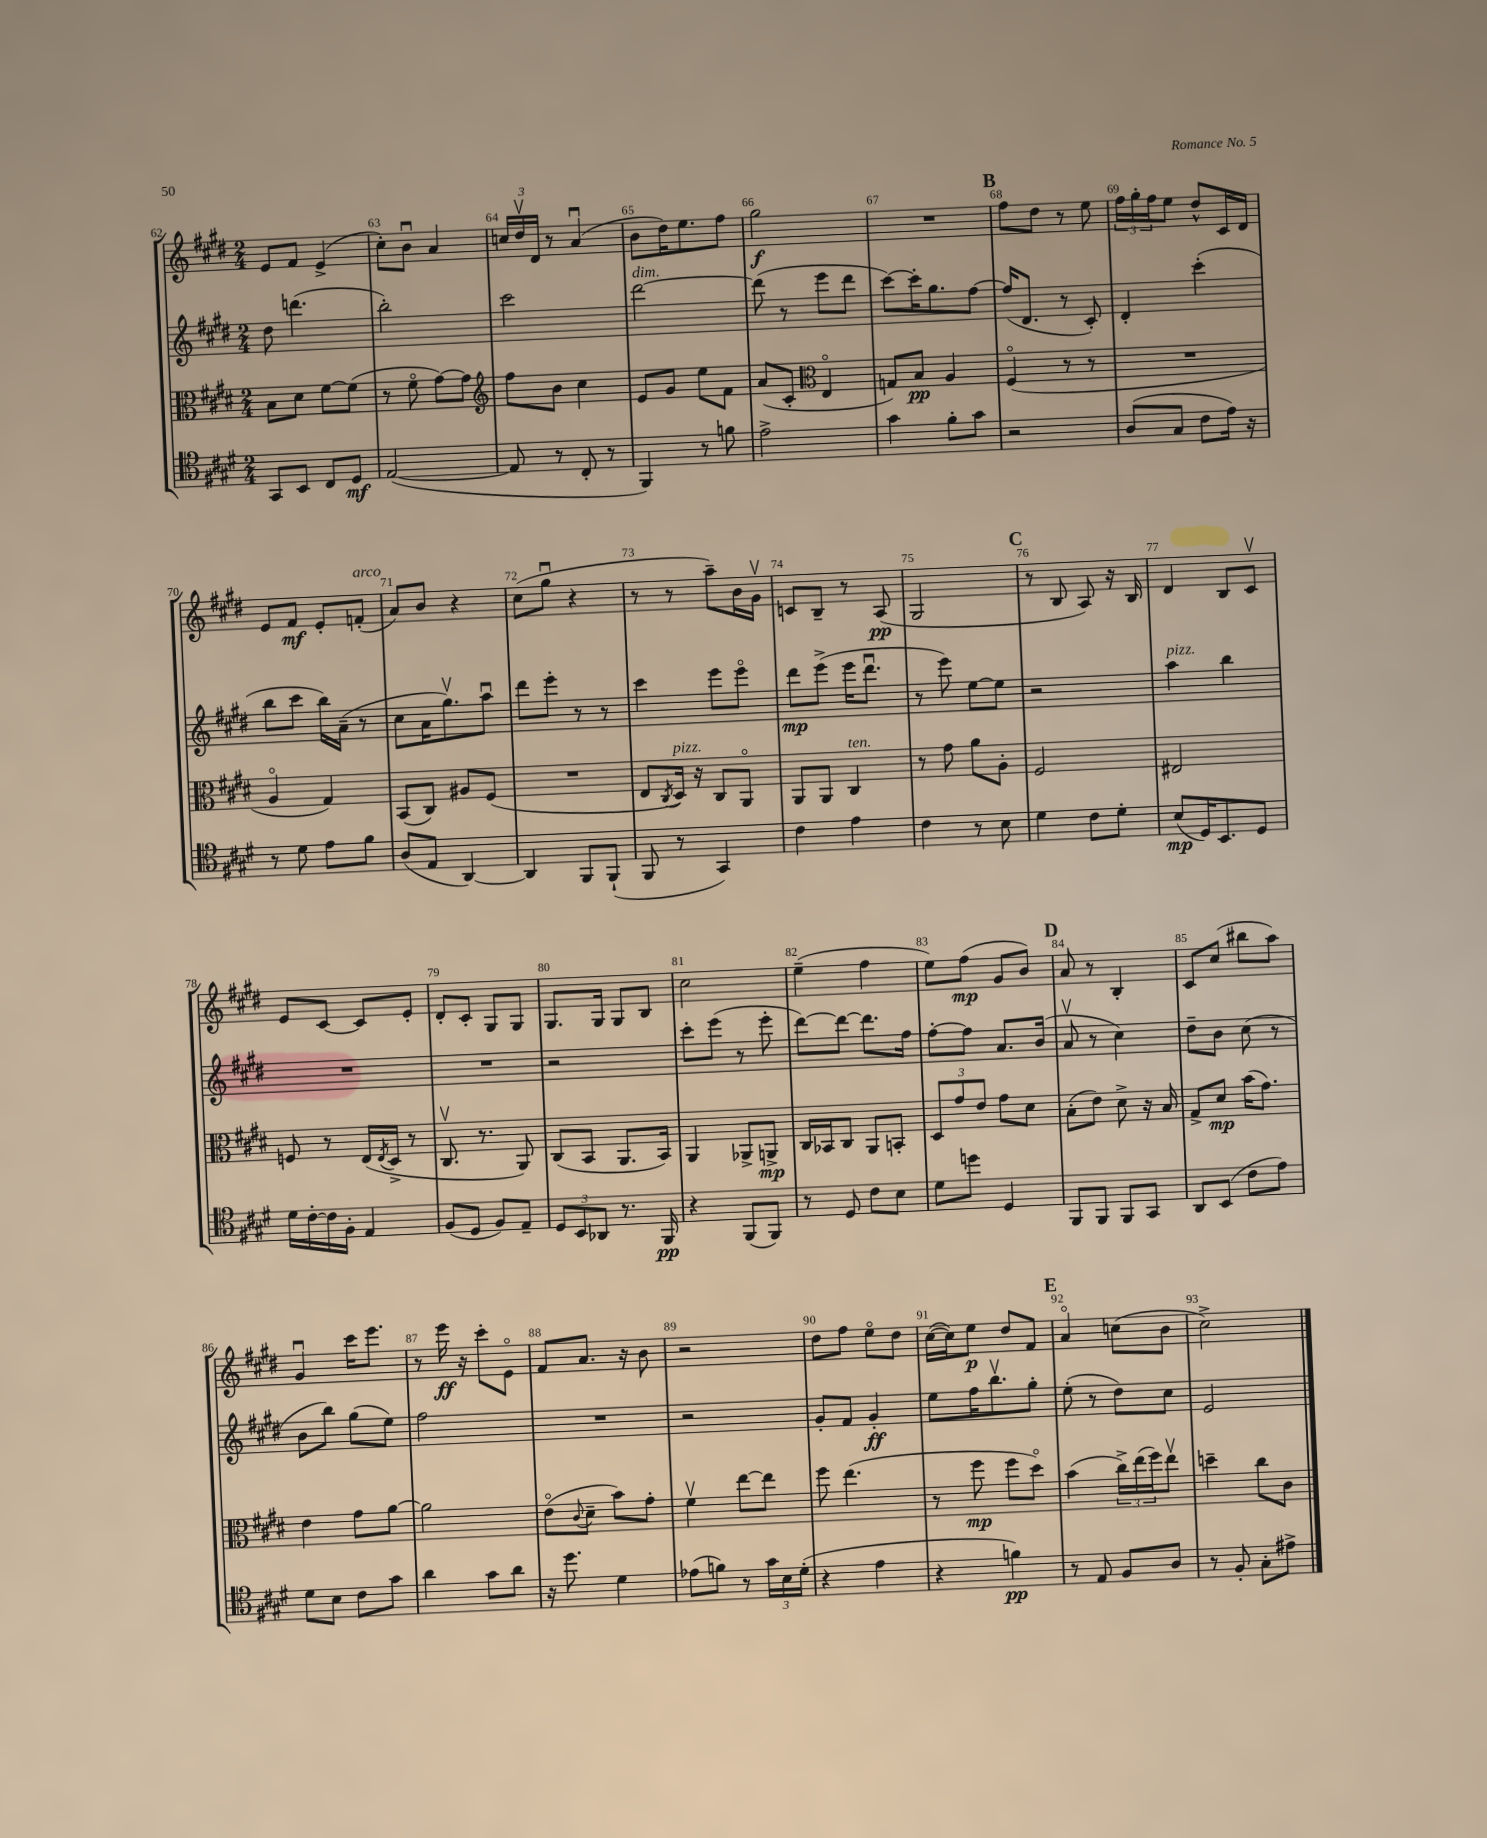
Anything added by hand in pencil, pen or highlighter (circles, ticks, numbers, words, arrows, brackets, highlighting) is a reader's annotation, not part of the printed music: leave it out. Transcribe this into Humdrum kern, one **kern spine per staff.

**kern	**dynam	**kern	**dynam	**kern	**dynam	**kern	**dynam
*part4	*part4	*part3	*part3	*part2	*part2	*part1	*part1
*staff4	*staff4	*staff3	*staff3	*staff2	*staff2	*staff1	*staff1
*clefC4	*	*clefC3	*	*clefG2	*	*clefG2	*
*k[f#c#g#d#]	*	*k[f#c#g#d#]	*	*k[f#c#g#d#]	*	*k[f#c#g#d#]	*
*M2/4	*	*M2/4	*	*M2/4	*	*M2/4	*
=62	=62	=62	=62	=62	=62	=62	=62
8GG#/L	.	8B\L	.	8dd#\	.	8e/L	.
8BB/J	.	8d#\J	.	(4.dddn\	.	8f#/J	.
8C#/L	.	[8f#\L	.	.	.	(4e^/	.
8D#/J	mf	(8f#\J]	.	.	.	.	.
=63	=63	=63	=63	=63	=63	=63	=63
([2E/	.	8r	.	2bb'\)	.	8cc#'\L)	.
.	.	8f#\	.	.	.	8bu\J	.
.	.	[8g#\L)	.	.	.	4a/	.
.	.	8g#\J]	.	.	.	.	.
=64	=64	=64	=64	=64	=64	=64	=64
*	*	*clefG2	*	*	*	*	*
8E/]	.	8ff#\L	.	2ccc#\	.	24ccn/LL	.
.	.	.	.	.	.	24dd#v/	.
.	.	.	.	.	.	24d#/JJ	.
8r	.	8b\J	.	.	.	8r	.
8C#'/	.	4cc#\	.	.	.	(4au/	.
8r	.	.	.	.	.	.	.
=65	=65	=65	=65	=65	=65	=65	=65
!	!	!	!	!LO:TX:a:i:t=dim.	!	!	!
4FF#/)	.	8e/L	.	[2ddd#\	.	8b\L	.
.	.	8g#/J	.	.	.	16dd#\K)	.
.	.	.	.	.	.	8.ee\	.
8r	.	8ee\L	.	.	.	.	.
8fn\	.	8f#\J	.	.	.	8ff#\J	.
=66	=66	=66	=66	=66	=66	=66	=66
2e^\	.	(8a/L	.	(8ddd#\]	.	2gg#\	f
.	.	8c#'/J	.	8r	.	.	.
*	*	*clefC3	*	*	*	*	*
.	.	4E/	.	8eee\L	.	.	.
.	.	.	.	8ddd#\J	.	.	.
=67	=67	=67	=67	=67	=67	=67	=67
4g#\	.	8Gn/L)	.	[8ccc#\L)	.	2r	.
.	.	8B/J	pp	16ccc#'\K]	.	.	.
.	.	.	.	8.gg#\	.	.	.
8f#'\L	.	4A/	.	.	.	.	.
8g#\J	.	.	.	[8ff#\J	.	.	.
!!LO:REH:place=s1:t=B
=68	=68	=68	=68	=68	=68	=68	=68
2r	.	(4F#/	.	(16ff#/KL]	.	8ff#\L	.
.	.	.	.	8.d#/J	.	.	.
.	.	.	.	.	.	8dd#\J	.
.	.	8r	.	8r	.	8r	.
.	.	8r	.	8c#'/)	.	8ee\	.
=69	=69	=69	=69	=69	=69	=69	=69
(8A/L	.	2r	.	4d#'/	.	24ff#\LL	.
.	.	.	.	.	.	24gg#'\	.
.	.	.	.	.	.	24ff#\J	.
8G#/J	.	.	.	.	.	8ee\J	.
8c#\L	.	.	.	(4ccc#'\	.	8dd#^^/L	.
16e\Jk)	.	.	.	.	.	16c#/L	.
16r	.	.	.	.	.	16d#/JJ	.
!!LO:LB:g=z
=70	=70	=70	=70	=70	=70	=70	=70
8r	.	4A/	.	8bb\L	.	8e/L	.
8d#\	.	.	.	8ccc#\J	.	8f#/J	mf
8e\L	.	4G#/)	.	16bb\LL)	.	8e'/L	.
.	.	.	.	(16a~\JJ	.	.	.
!	!	!	!	!	!	!LO:TX:a:i:t=arco	!
8f#\J	.	.	.	8r	.	(8fn'/J	.
=71	=71	=71	=71	=71	=71	=71	=71
(8A/L	.	(8BB/L	.	8cc#\L	.	8a/L)	.
8E/J	.	8C#/J)	.	16a\K	.	8b/J	.
.	.	.	.	8.gg#v\)	.	.	.
[4AA/)	.	8A#X/L	.	.	.	4r	.
.	.	(8F#/J	.	8aau\J	.	.	.
=72	=72	=72	=72	=72	=72	=72	=72
4AA/]	.	2r	.	8ddd#\L	.	(8cc#\L	.
.	.	.	.	8eee'\J	.	8gg#u\J	.
8FF#/L	.	.	.	8r	.	4r	.
(8FF#`/J	.	.	.	8r	.	.	.
=73	=73	=73	=73	=73	=73	=73	=73
8FF#/	.	8E/L	.	4ccc#\	.	8r	.
.	.	8qC#/	.	.	.	.	.
!	!	!LO:TX:a:i:t=pizz.	!	!	!	!	!
8r	.	16D#/Jk)	.	.	.	8r	.
.	.	16r	.	.	.	.	.
4GG#/)	.	8C#/L	.	8eee\L	.	8aa~\L)	.
.	.	8AA/J	.	8eee\J	.	16b\L	.
.	.	.	.	.	.	16g#v\JJ	.
=74	=74	=74	=74	=74	=74	=74	=74
4c#\	.	8AA/L	.	8ddd#\L	mp	8cn/L	.
.	.	8AA/J	.	(8eee^\J	.	8B~/J	.
!	!	!LO:TX:a:i:t=ten.	!	!	!	!	!
4e\	.	4C#/	.	16eee\KL	.	8r	.
.	.	.	.	8.ddd#u\J	.	.	.
.	.	.	.	.	.	(8A/	pp
=75	=75	=75	=75	=75	=75	=75	=75
4c#\	.	8r	.	8r	.	2G#/	.
.	.	8g#\	.	8eee\)	.	.	.
8r	.	8a\L	.	[8ee\L	.	.	.
8B\	.	8A'\J	.	8ee\J]	.	.	.
!!LO:REH:place=s1:t=C
=76	=76	=76	=76	=76	=76	=76	=76
4d#\	.	2F#/	.	2r	.	8r	.
.	.	.	.	.	.	8B/	.
8c#\L	.	.	.	.	.	8A/)	.
8d#'\J	.	.	.	.	.	16r	.
.	.	.	.	.	.	16B/	.
=77	=77	=77	=77	=77	=77	=77	=77
!	!	!	!	!LO:TX:a:i:t=pizz.	!	!	!
(8B/L	mp	2E#X/	.	4aa\	.	4d#/	.
16D#/K)	.	.	.	.	.	.	.
8.BB/	.	.	.	.	.	.	.
.	.	.	.	4bb\	.	8B/L	.
8D#/J	.	.	.	.	.	8c#v/J	.
!!LO:LB:g=z
=78	=78	=78	=78	=78	=78	=78	=78
16d#\LL	.	8Fn/	.	2r	.	8e/L	.
[16c#'\	.	.	.	.	.	.	.
16c#\]	.	8r	.	.	.	[8c#/J	.
16F#'\JJ	.	.	.	.	.	.	.
4E/	.	(16E/LL	.	.	.	8c#/L]	.
.	.	8qE/	.	.	.	.	.
.	.	16D#^/JJ	.	.	.	.	.
.	.	8r	.	.	.	8e'/J	.
=79	=79	=79	=79	=79	=79	=79	=79
(8F#/L	.	8.C#v/	.	2r	.	8d#'/L	.
8D#/J	.	.	.	.	.	8c#'/J	.
.	.	8.r	.	.	.	.	.
8F#/L)	.	.	.	.	.	8G#/L	.
8E~/J	.	8AA/)	.	.	.	8G#/J	.
=80	=80	=80	=80	=80	=80	=80	=80
12D#/L	.	(8C#/L	.	2r	.	8.G#/L	.
12BB/	.	.	.	.	.	.	.
.	.	8BB/J	.	.	.	.	.
12AA-X/J	.	.	.	.	.	.	.
.	.	.	.	.	.	16G#/Jk	.
8.r	.	8.AA/L	.	.	.	8G#/L	.
.	.	.	.	.	.	8B/J	.
16FF#/	pp	16BB/Jk)	.	.	.	.	.
=81	=81	=81	=81	=81	=81	=81	=81
4r	.	4AA/	.	8ccc#'\L	.	2cc#\	.
.	.	.	.	(8eee\J	.	.	.
(8FF#/L	.	8AA-X^/L	.	8r	.	.	.
8FF#/J)	.	8AAn^/J	mp	8eee'\	.	.	.
=82	=82	=82	=82	=82	=82	=82	=82
8r	.	16C#/LL	.	[8ddd#\L)	.	(4ee~\	.
.	.	16BB-X/J	.	.	.	.	.
8D#/	.	8C#/J	.	8ddd#\J_	.	.	.
8c#\L	.	8AA/L	.	8.ddd#\L]	.	4ff#\	.
8B\J	.	8BBn'/J	.	.	.	.	.
.	.	.	.	16ff#\Jk	.	.	.
=83	=83	=83	=83	=83	=83	=83	=83
8d#\L	.	12D#/L	.	[8ff#'\L	.	8ee\L)	.
.	.	12g#/	.	.	.	.	.
8ddn\J	.	.	.	8ff#\J]	.	(8ff#\J	mp
.	.	12e/J	.	.	.	.	.
4D#/	.	8g#\L	.	8.a/L	.	8g#/L	.
.	.	8d#\J	.	.	.	8b/J)	.
.	.	.	.	(16b/Jk	.	.	.
!!LO:REH:place=s1:t=D
=84	=84	=84	=84	=84	=84	=84	=84
8FF#/L	.	(8B'\L	.	8av/	.	8a/	.
8FF#/J	.	8e\J)	.	8r	.	8r	.
8FF#/L	.	8d#^\	.	4cc#\)	.	4B'/	.
8GG#/J	.	16r	.	.	.	.	.
.	.	16B/	.	.	.	.	.
=85	=85	=85	=85	=85	=85	=85	=85
8AA/L	.	8G#^/L	.	8dd#~\L	.	8c#/L	.
(8BB/J	.	8d#/J	mp	8b\J	.	(8cc#/J	.
8c#\L	.	(16b\KL	.	(8cc#\	.	8bb#X\L	.
.	.	8.g#\J)	.	.	.	.	.
8e\J)	.	.	.	8r	.	8aa\J)	.
!!LO:LB:g=z
=86	=86	=86	=86	=86	=86	=86	=86
8d#\L	.	4e\	.	8b\L	.	4g#u/	.
8B\J	.	.	.	8bb\J)	.	.	.
8c#\L	.	8g#\L	.	(8gg#\L	.	16ccc#\KL	.
.	.	.	.	.	.	8.eee\J	.
8g#\J	.	[8a\J	.	8ee\J)	.	.	.
=87	=87	=87	=87	=87	=87	=87	=87
4a\	.	2a\]	.	2ff#\	.	8r	.
.	.	.	.	.	.	16eee\	ff
.	.	.	.	.	.	16r	.
8g#\L	.	.	.	.	.	8ccc#'\L	.
8a\J	.	.	.	.	.	8e\J	.
=88	=88	=88	=88	=88	=88	=88	=88
16r	.	(8e\L	.	2r	.	8f#/L	.
8.dd#\	.	.	.	.	.	.	.
.	.	8qqc#/	.	.	.	.	.
.	.	8d#~\J	.	.	.	8.a/J	.
4d#\	.	8b\L)	.	.	.	.	.
.	.	.	.	.	.	16r	.
.	.	8g#'\J	.	.	.	8b\	.
=89	=89	=89	=89	=89	=89	=89	=89
(8e-X\L	.	4f#v\	.	2r	.	2r	.
8fn\J)	.	.	.	.	.	.	.
8r	.	[8ee\L	.	.	.	.	.
24g#\LL	.	8ee\J]	.	.	.	.	.
24B\	.	.	.	.	.	.	.
(24d#'\JJ	.	.	.	.	.	.	.
=90	=90	=90	=90	=90	=90	=90	=90
4r	.	8ff#\	.	8g#'/L	.	8dd#\L	.
.	.	(4.ee\	.	8f#/J	.	8ff#\J	.
4e\	.	.	.	4g#'/	ff	8ee\L	.
.	.	.	.	.	.	8dd#\J	.
=91	=91	=91	=91	=91	=91	=91	=91
4r	.	8r	.	8ee\L	.	([16cc#\LL	.
.	.	.	.	.	.	16cc#\J])	.
.	.	8ff#\	mp	16ff#\K	.	8ee\J	p
.	.	.	.	8.bbv\	.	.	.
4fn\)	pp	8ff#\L	.	.	.	8dd#/L	.
.	.	8dd#\J)	.	8gg#'\J	.	8f#/J	.
!!LO:REH:place=s1:t=E
=92	=92	=92	=92	=92	=92	=92	=92
8r	.	(4b\	.	(8ee'\	.	4a/	.
8E/	.	.	.	8r	.	.	.
8F#/L	.	24cc#^\LL)	.	8dd#\L)	.	(8ccn\L	.
.	.	(24ee\	.	.	.	.	.
.	.	24ff#\J)	.	.	.	.	.
8A/J	.	8eev\J	.	8cc#\J	.	8b\J	.
=93	=93	=93	=93	=93	=93	=93	=93
8r	.	4ddn~\	.	2e/	.	2cc#^\)	.
8F#'/	.	.	.	.	.	.	.
8G#'\L	.	8cc#\L	.	.	.	.	.
8e#X^\J	.	8c#\J	.	.	.	.	.
==	==	==	==	==	==	==	==
*-	*-	*-	*-	*-	*-	*-	*-
